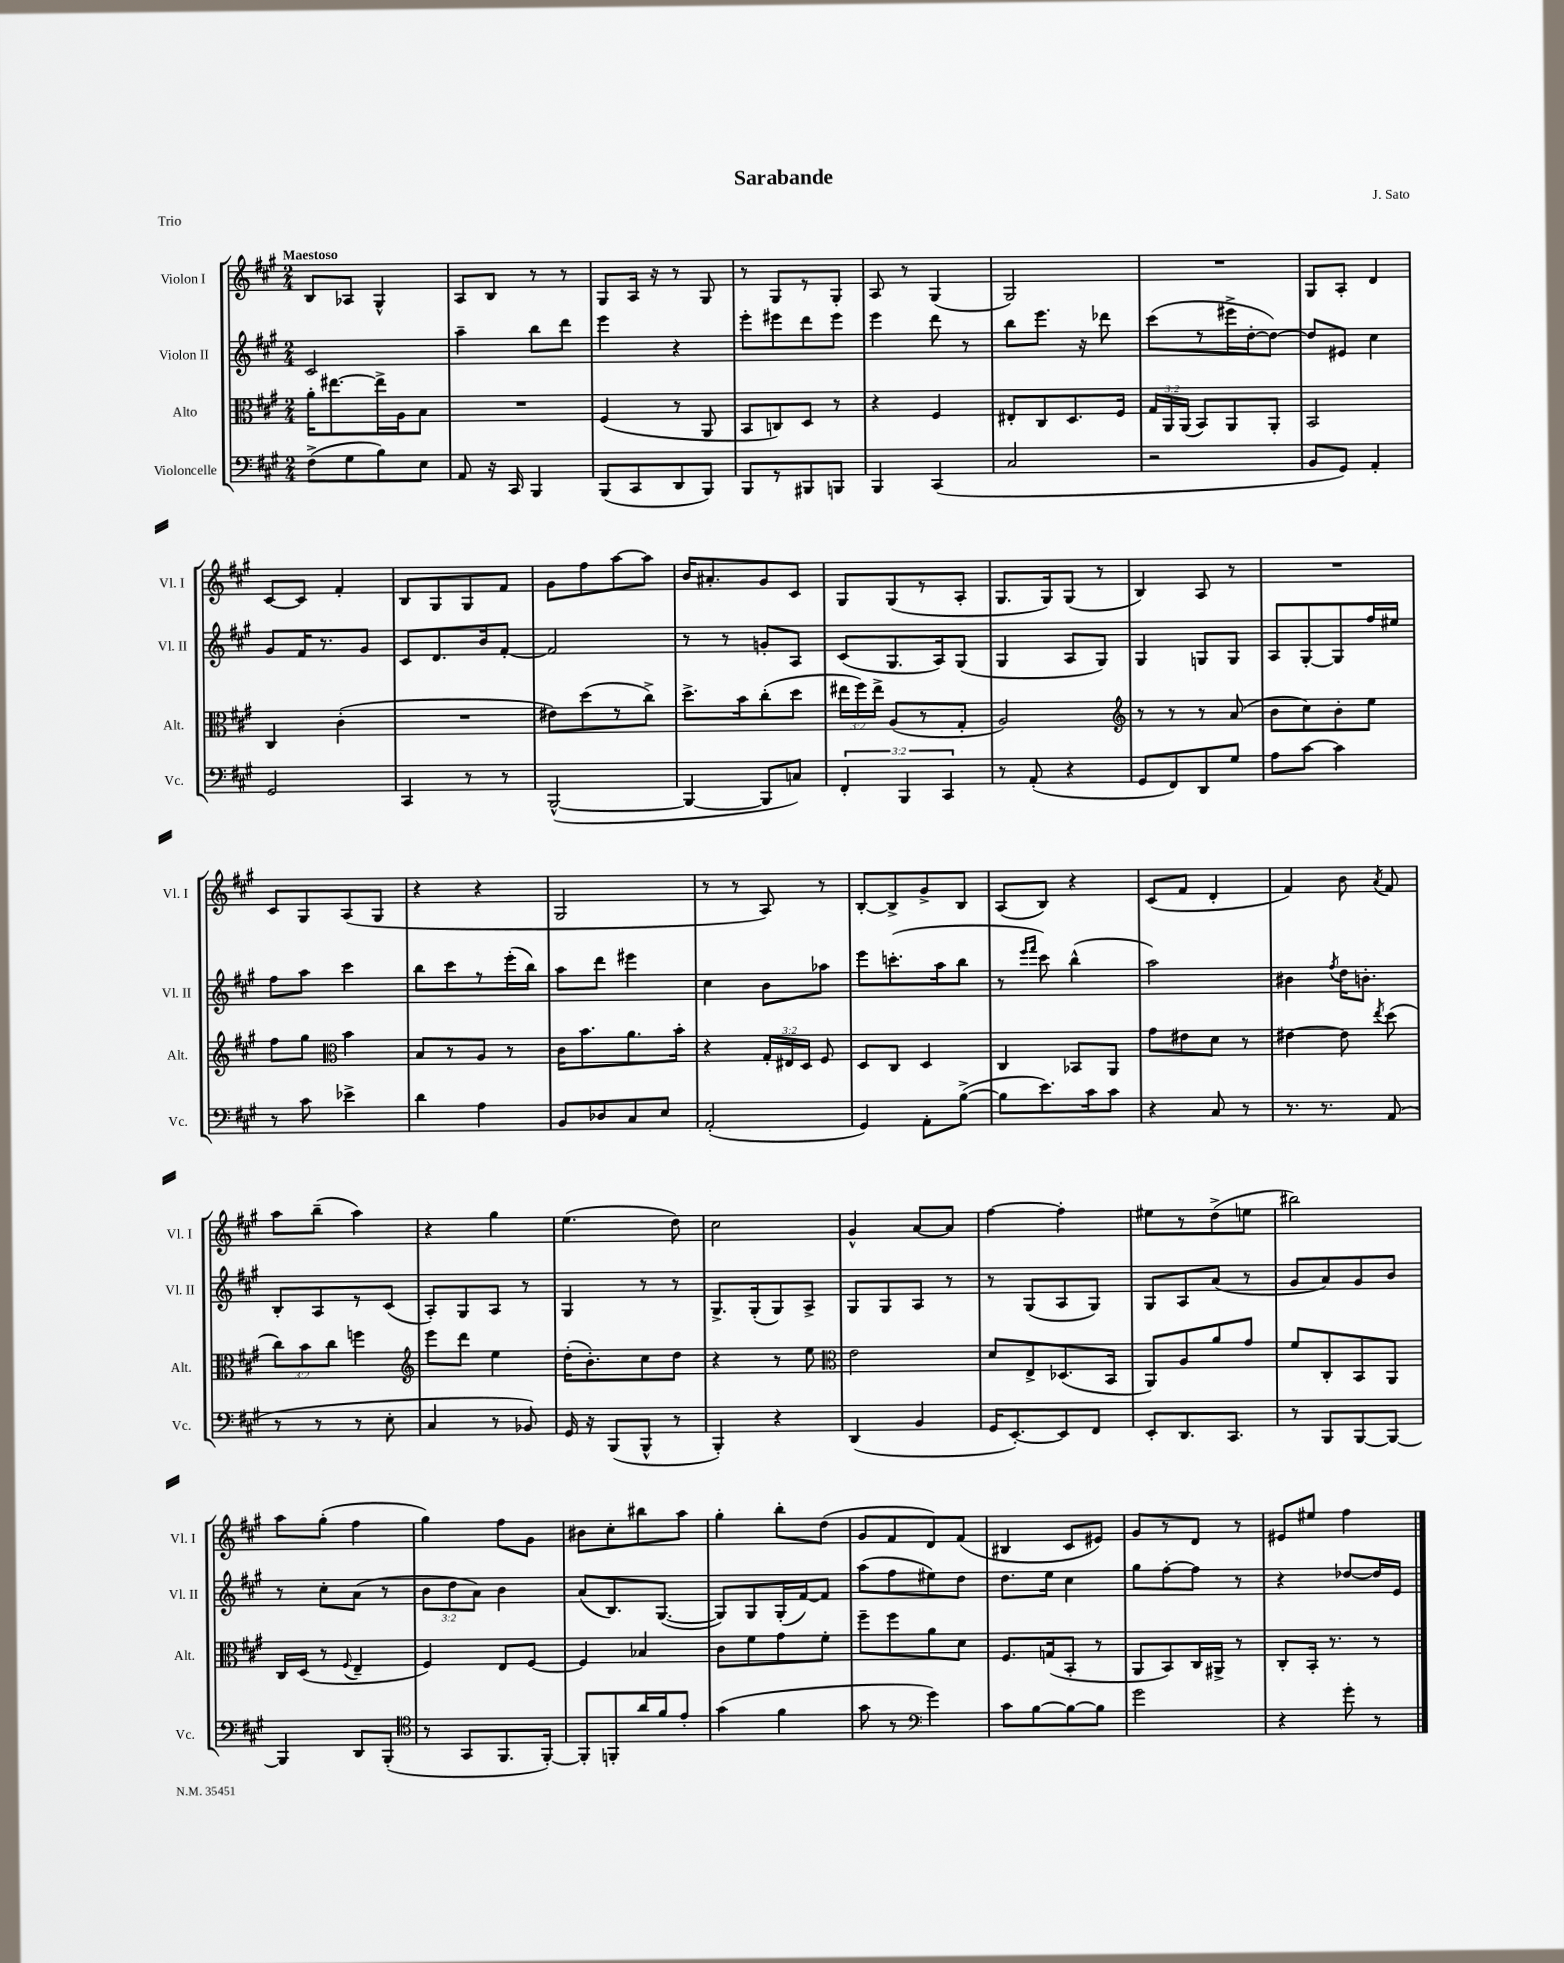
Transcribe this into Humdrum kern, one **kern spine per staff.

**kern	**kern	**kern	**kern
*staff4	*staff3	*staff2	*staff1
*clefF4	*clefC3	*clefG2	*clefG2
*k[f#c#g#]	*k[f#c#g#]	*k[f#c#g#]	*k[f#c#g#]
*M2/4	*M2/4	*M2/4	*M2/4
(8F#^	16a'	2c#	8B
.	[8.ee#	.	.
8G#	.	.	8A-
8B)	16ee#^]	.	4G#^^
.	16A	.	.
8E	8B	.	.
=	=	=	=
8AA	2r	4aa~	8A
16r	.	.	8B
16CC#	.	.	.
4BBB	.	8bb	8r
.	.	8ddd	8r
=	=	=	=
(8BBB	(4F#	4eee	8G#
8CC#	.	.	16A
.	.	.	16r
8DD	8r	4r	8r
8BBB)	8AA	.	8G#
=	=	=	=
8BBB	8BB	8eee'	8r
8r	8C)	8eee#	8G#
8BBB#	8D	8ddd	8r
8BBB	8r	8eee#	8G#'
=	=	=	=
4BBB	4r	4eee	8A
.	.	.	8r
(4CC#	4F#	8ddd	(4G#
.	.	8r	.
=	=	=	=
2C#	8E#'	8bb	2G#)
.	8C#	8.eee	.
.	8.D	.	.
.	.	16r	.
.	.	8ddd-	.
.	16F#	.	.
=	=	=	=
2r	24G#	(8ccc#	2r
.	24AA	.	.
.	(24AA	.	.
.	8BB)	8r	.
.	8AA	16eee#^	.
.	.	[16dd'	.
.	8AA'	8dd_)	.
=	=	=	=
8BB	2BB	8dd]	8G#
8GG#)	.	8e#	8A'
4AA'	.	4cc#	4d
=	=	=	=
2GG#	4C#	8g#	[8c#
.	.	16f#	8c#]
.	.	8.r	.
.	(4c#'	.	4f#'
.	.	8g#	.
=	=	=	=
4CC#	2r	8c#	8B
.	.	8.d	8G#
8r	.	.	8G#
.	.	16b	.
8r	.	[8f#'	8f#
=	=	=	=
([2BBB^^	8e#)	2f#]	8g#
.	(8dd	.	8ff#
.	8r	.	[8aa
.	8cc#^)	.	8aa]
=	=	=	=
4BBB_	8.dd^	8r	16b
.	.	.	8.a#'
.	.	8r	.
.	16b	.	.
8BBB]	(8cc#'	8g'	8g#
8C)	8dd	8A	8c#
=	=	=	=
6FF#'	24ee#	(8c#	8G#
.	24ff#)	.	.
.	24ee#^	.	.
.	(8A	8.G#	(8G#
6BBB	.	.	.
.	8r	.	8r
.	.	16A)	.
6CC#	.	.	.
.	8G#'	(8G#	8A'
=	=	=	=
8r	2A)	4G#	8.G#
(8AA'	.	.	.
.	.	.	16G#)
4r	.	8A	(8G#
.	.	8G#)	8r
=	=	=	=
*	*clefG2	*	*
8GG#	8r	4G#	4B)
8FF#)	8r	.	.
8DD	8r	8G	8A
8G#	(8a	8G	8r
=	=	=	=
8A	8b	8A	2r
[8c#	8cc#)	[8G#'	.
4c#]	8b'	8G#]	.
.	8ee	16ff#	.
.	.	16ee#	.
=	=	=	=
8r	8ff#	8ff#	8c#
8c#	8gg#	8aa	8G#
*	*clefC3	*	*
4e-^	4b	4ccc#	(8A
.	.	.	8G#
=	=	=	=
4d	8B	8bb	4r
.	8r	8ccc#	.
4A	8A	8r	4r
.	8r	(16eee'	.
.	.	16bb)	.
=	=	=	=
8BB	16c#	8aa	2G#
.	8.b	.	.
8D-	.	8ddd	.
8C#	8.a	4eee#	.
8E	.	.	.
.	16b'	.	.
=	=	=	=
(2AA'	4r	4cc#	8r
.	.	.	8r
.	24G#'	8b	8A)
.	24E#	.	.
.	24D	.	.
.	8F#	8aa-	8r
=	=	=	=
4GG#)	8D	8eee	[8B'
.	8C#	(8.ccc'	8B^]
8AA'	4D	.	8g#^
.	.	16aa	.
([8B^	.	8bb	8B
=	=	=	=
8B]	4C#	8r	(8A
.	.	16qqeee	.
.	.	16qqfff#	.
8.e)	.	8ccc#)	8B)
.	8BB-	(4bb^^	4r
16c#	.	.	.
8c#	8AA	.	.
=	=	=	=
4r	8g#	2aa)	(8c#
.	8e#	.	8f#
8C#	8d	.	4d'
8r	8r	.	.
=	=	=	=
8.r	[4e#	4b#	4f#)
8.r	.	.	.
.	.	8qff#	.
.	8e#]	16dd	8b
.	.	8.b'	.
.	8qee	.	8qa
(8AA	(8dd	.	8f#
=	=	=	=
8r	12cc#)	8B'	8aa
.	12b	.	.
8r	.	8A	(8bb~
.	12cc#	.	.
8r	4ff	8r	4aa)
8E'	.	(8c#	.
=	=	=	=
*	*clefG2	*	*
4C#	8eee	8A')	4r
.	8ddd	8G#	.
8r	4ee	8A	4gg#
8BB-)	.	8r	.
=	=	=	=
16GG#	(16dd'	4G#	(4.ee
16r	8.b')	.	.
(8BBB	.	.	.
8BBB^^	8cc#	8r	.
8r	8dd	8r	8dd)
=	=	=	=
4BBB')	4r	8.G#^	2cc#
.	.	(16G#'	.
4r	8r	8G#)	.
.	8ee	8A^	.
=	=	=	=
*	*clefC3	*	*
(4DD	2e	8G#	4g#^^
.	.	8G#	.
4BB	.	8A	[8a
.	.	8r	8a]
=	=	=	=
16GG#	8d	8r	[4ff#
[8.EE')	.	.	.
.	8E^	(8G#	.
8EE]	(8.D-	8A	4ff#']
8FF#	.	8G#)	.
.	16BB	.	.
=	=	=	=
8EE'	8AA)	8G#	8ee#
8.DD	8A	8A	8r
.	8a	(8a	(8dd^
8.CC#	.	.	.
.	8g#	8r	8ee
=	=	=	=
8r	8f#	8g#	2bb#)
8BBB	8C#'	8a)	.
[8BBB	8BB	8g#	.
8BBB_	8AA	8b	.
=	=	=	=
4BBB]	16C#	8r	8aa
.	(16D	.	.
.	8r	8cc#'	(8gg#'
.	8qqF#	.	.
8DD	4E~	(8a	4ff#
(8BBB'	.	8r	.
=	=	=	=
*clefC4	*	*	*
8r	4F#)	12b	4gg#)
.	.	12dd	.
8GG#	.	.	.
.	.	12a)	.
8.FF#	8E	4b	8ff#
.	[8F#	.	8g#
[16FF#')	.	.	.
=	=	=	=
8FF#']	4F#]	(8a	8b#
8FF'	.	8.B)	8cc#'
16a	4B-	.	8bb#
16f#	.	([8.G#	.
8e'	.	.	8aa
=	=	=	=
(4g#	8c#	8G#])	4gg#'
.	8f#	8G#	.
4f#	8g#	(16G#'	8bb'
.	.	[16f#)	.
.	8f#'	8f#]	(8dd
=	=	=	=
8g#	8ff#~	(8aa	8g#
8r	8ff#	8ff#	8f#
*clefF4	*	*	*
4g#)	8a	8ee#)	8d)
.	8d	8dd	(8f#
=	=	=	=
8c#	8.F#	8.dd	4B#
[8B	.	.	.
.	(16G	16ee	.
8B_	8BB'	4cc#	8c#
8B]	8r	.	8e#)
=	=	=	=
2g#	8AA	8gg#	8g#
.	8BB)	[8ff#'	8r
.	16C#	8ff#]	8d
.	16AA#^	.	.
.	8r	8r	8r
=	=	=	=
4r	8C#'	4r	8e#
.	16BB'	.	8ee#
.	8.r	.	.
8g#'	.	[8dd-	4ff#
8r	8r	16dd-]	.
.	.	16e	.
==	==	==	==
*-	*-	*-	*-
